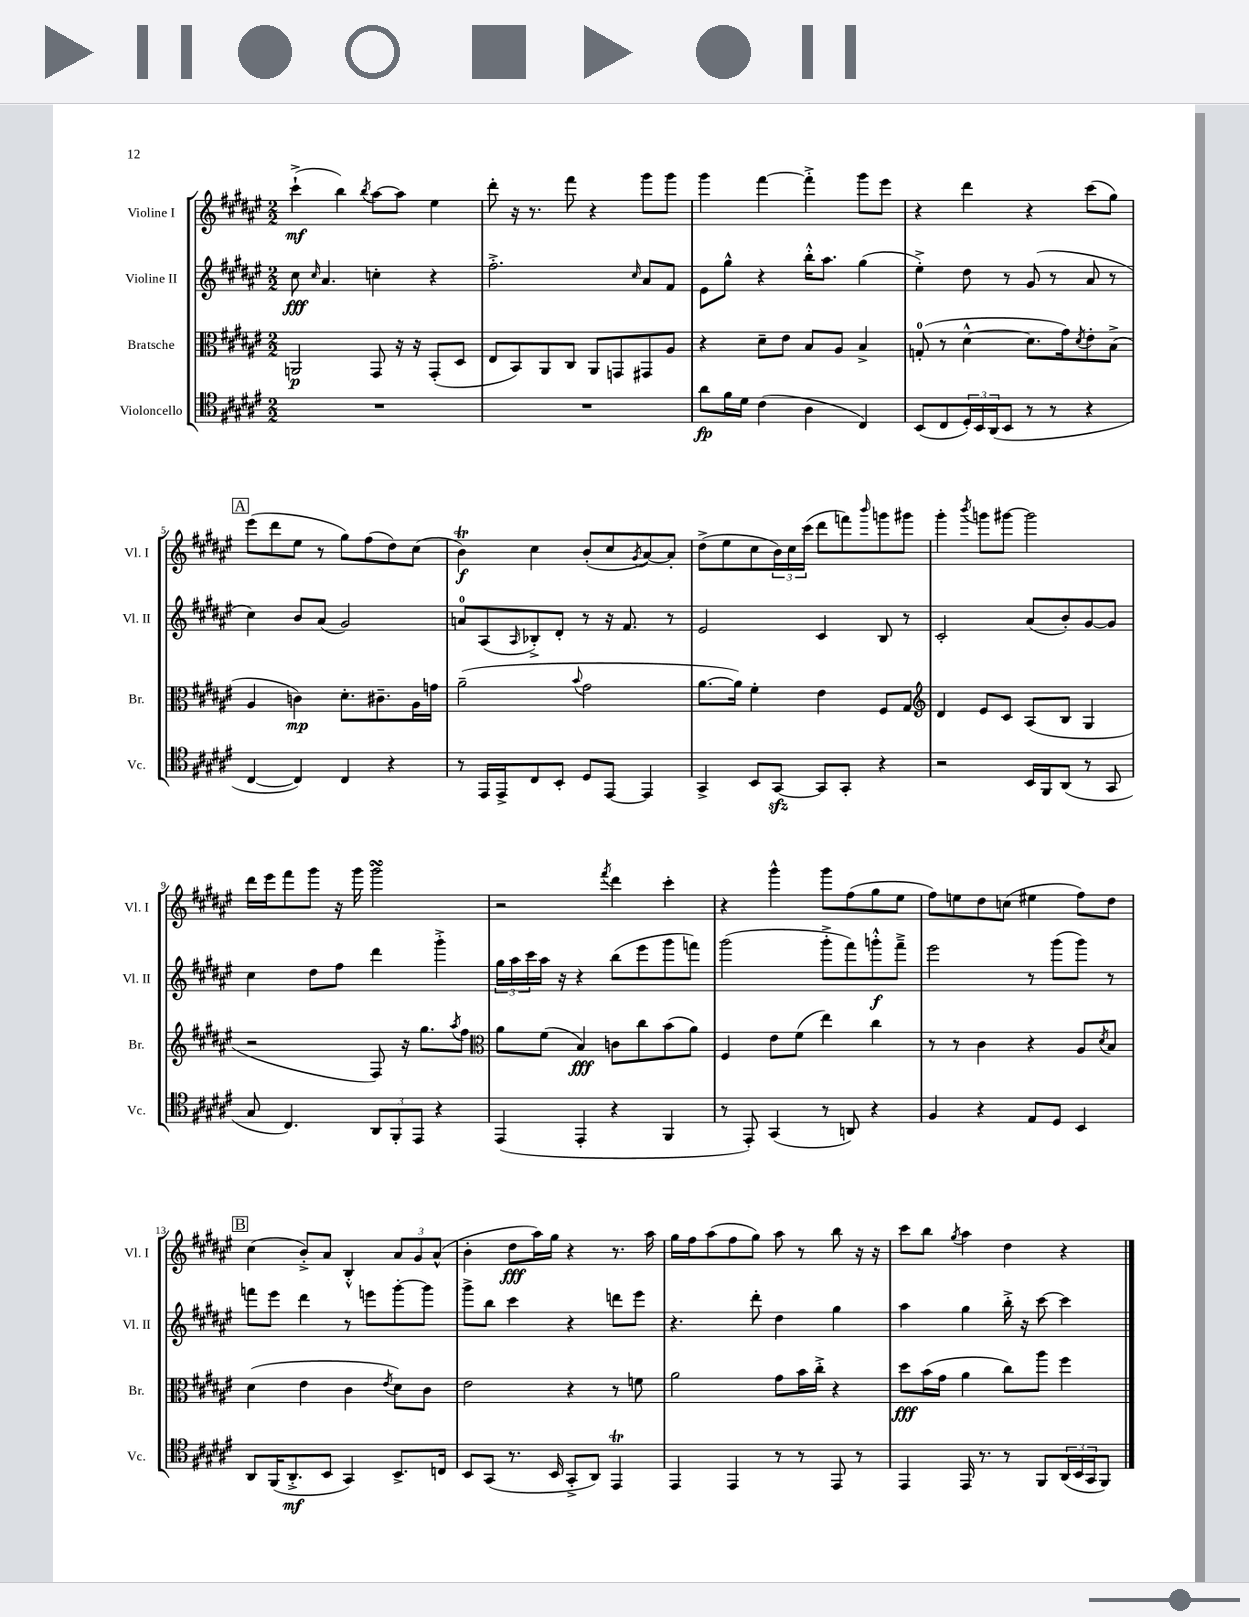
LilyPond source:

<<
\new StaffGroup <<
\new Staff = "s0" \with { instrumentName = "Violine I" shortInstrumentName = "Vl. I" } {
    \clef treble \key fis \major \numericTimeSignature \time 2/2
    cis'''4-!->\mf( b''4) \acciaccatura { b''8 } ais''8~ ais''8 eis''4 |
    dis'''8-. r16 r8. fis'''8 r4 gis'''8 gis'''8 |
    gis'''4 fis'''4~ fis'''4-.-> gis'''8 eis'''8 |
    r4 dis'''4 r4 cis'''8( gis''8) |
    \mark \markup { \box "A" } eis'''8( dis'''8 eis''8 r8 gis''8) fis''8( dis''8) cis''8( |
    b'4\trill\f) cis''4 b'8-.( cis''8 \acciaccatura { gis'8 } ais'8~) ais'8-. |
    dis''8->( eis''8 cis''8 \tuplet 3/2 { b'16) cis''16 cis'''16( } dis'''8 f'''8) \grace { b'''16 } g'''8 gis'''8 |
    gis'''4-. \acciaccatura { b'''8 } g'''8 gis'''8~ gis'''2 |
    dis'''16 eis'''16 fis'''8 gis'''8 r16 gis'''16 gis'''2\turn |
    r2 \acciaccatura { fis'''8 } dis'''4 cis'''4-. |
    r4 gis'''4-^ gis'''8 fis''8( gis''8 eis''8 |
    fis''8) e''8 dis''8 c''8( eis''4 fis''8) dis''8 |
    \mark \markup { \box "B" } cis''4( b'8-.->) ais'8 b4-.-^ \tuplet 3/2 { ais'8 gis'8 ais'8-^( } |
    b'4-. dis''8\fff ais''16) gis''16 r4 r8. ais''16 |
    gis''16 fis''16 ais''8( fis''8 gis''8) ais''8 r8 b''8 r16 r16 |
    cis'''8 b''8 \acciaccatura { gis''8 } ais''4 dis''4 r4 \bar "|." |
}
\new Staff = "s1" \with { instrumentName = "Violine II" shortInstrumentName = "Vl. II" } {
    \clef treble \key fis \major \numericTimeSignature \time 2/2
    cis''8\fff \grace { cis''16 } ais'4. c''4-. r4 |
    fis''2.-.-> \grace { cis''16 } ais'8 fis'8 |
    eis'8 gis''8-^ r4 b''16-.-^ ais''8. gis''4( |
    eis''4-.->) dis''8 r8 gis'8( r8 ais'8 r8 |
    \mark \markup { \box "A" } cis''4) b'8 ais'8( gis'2) |
    a'8-0 ais8( \grace { ais16 } bes8-.->) dis'8-. r8 r16 fis'8. r8 |
    eis'2 cis'4 b8 r8 |
    cis'2-. ais'8( b'8-.) gis'8~ gis'8 |
    cis''4 dis''8 fis''8 dis'''4 gis'''4-.-> |
    \tuplet 3/2 { gis''16 ais''16 cis'''16 } ais''16 r16 r4 b''8( eis'''8 gis'''8 f'''8) |
    gis'''2( gis'''8-.-> fis'''8) g'''8-.-^\f fis'''8---> |
    eis'''2 r8 gis'''8( gis'''8) r8 |
    \mark \markup { \box "B" } f'''8 eis'''8 dis'''4 r8 e'''8 gis'''8~-. gis'''8 |
    gis'''8-> b''8 cis'''4 r4 d'''8 eis'''8 |
    r4. dis'''8-. dis''4 gis''4 |
    ais''4 gis''4 b''16-.-> r16 cis'''8~ cis'''4 \bar "|." |
}
\new Staff = "s2" \with { instrumentName = "Bratsche" shortInstrumentName = "Br." } {
    \clef alto \key fis \major \numericTimeSignature \time 2/2
    a,2\p gis,8 r16 r16 gis,8-.( dis8 |
    eis8 b,8) ais,8 cis8 ais,8 g,8 gis,8 ais8 |
    r4 dis'8-- eis'8 b8 ais8 b4-> |
    g8-0-.( r8 dis'4~-^ dis'8. gis'16) \acciaccatura { dis'8 } eis'8-. b8->( |
    \mark \markup { \box "A" } ais4 c'4\mp) dis'8.-. cis'8.-- ais16 g'16 |
    ais'2--( \appoggiatura { b'8 } gis'2 |
    ais'8.~ ais'16) fis'4-. eis'4 fis8 gis8 |
    \clef treble dis'4 eis'8 cis'8 ais8( b8 gis4 |
    r2 fis8) r16 gis''8. \acciaccatura { ais''8 } fis''8 |
    \clef alto ais'8 fis'8( b4\fff) c'8 cis''8 b'8( ais'8) |
    fis4 eis'8 fis'8( eis''4) cis''4 |
    r8 r8 cis'4 r4 ais8 \acciaccatura { dis'8 } b8 |
    \mark \markup { \box "B" } dis'4( eis'4 cis'4 \acciaccatura { eis'8 } dis'8) cis'8 |
    eis'2 r4 r8 f'8 |
    ais'2 gis'8 b'16 cis''16-.-> r4 |
    dis''8\fff b'16( gis'16 ais'4 cis''8) ais''8 fis''4 \bar "|." |
}
\new Staff = "s3" \with { instrumentName = "Violoncello" shortInstrumentName = "Vc." } {
    \clef tenor \key fis \major \numericTimeSignature \time 2/2
    R1 |
    R1 |
    ais'8\fp fis'16 dis'16 cis'4( ais4 cis4) |
    b,8( cis8 \tuplet 3/2 { dis16-.) b,16 ais,16( } b,8 r8 r8 r4 |
    \mark \markup { \box "A" } cis4~ cis4) cis4 r4 |
    r8 eis,16 eis,16-> cis8 b,8-. dis8 eis,8~ eis,4 |
    gis,4-> b,8 gis,8~\sfz gis,8 gis,8-. r4 |
    r2 b,16 fis,16 ais,8( r8 gis,8 |
    gis8 cis4.) \tuplet 3/2 { ais,8 fis,8-. eis,8 } r4 |
    eis,4( eis,4-. r4 fis,4 |
    r8 eis,8-.) gis,4( r8 a,8) r4 |
    fis4 r4 eis8 dis8 b,4 |
    \mark \markup { \box "B" } ais,8 fis,16( ais,8.-.->\mf b,8 gis,4) b,8.-> c16 |
    b,8 gis,8( r8. b,16 gis,8-.-> ais,8) eis,4\trill |
    eis,4 eis,4 r8 r8 eis,8 r8 |
    eis,4 eis,16 r8. r8 fis,8 \tuplet 3/2 { ais,16( b,16 gis,16 } fis,8) \bar "|." |
}
>>
>>
